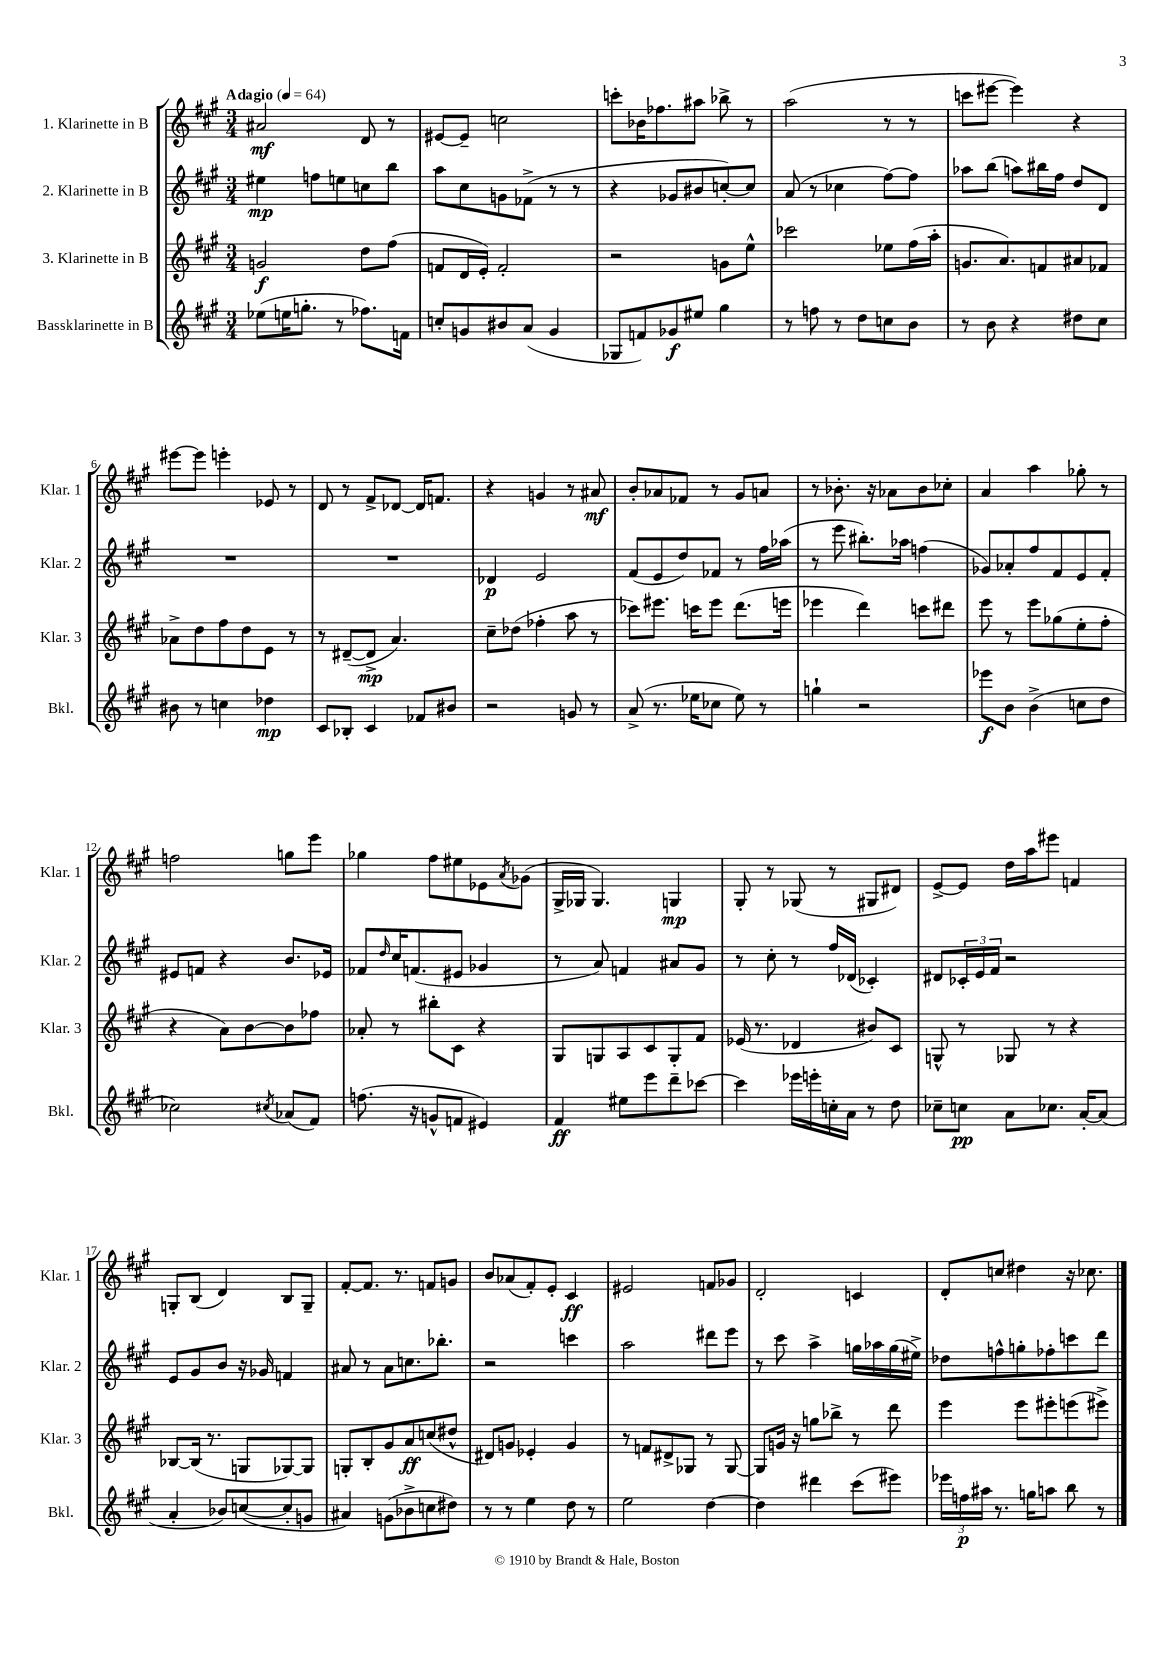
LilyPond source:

<<
\new StaffGroup <<
\new Staff = "s0" \with { instrumentName = "1. Klarinette in B" shortInstrumentName = "Klar. 1" } {
    \clef treble \key a \major \numericTimeSignature \time 3/4 \tempo "Adagio" 4 = 64
    ais'2\mf d'8 r8 |
    eis'8~ eis'8-- c''2 |
    c'''8-. bes'16 fes''8. ais''8 bes''8-> r8 |
    a''2( r8 r8 |
    c'''8 eis'''8~ eis'''4) r4 |
    eis'''8~ eis'''8 e'''4-. ees'8 r8 |
    d'8 r8 fis'8-> des'8~ des'16 f'8. |
    r4 g'4 r8 ais'8\mf |
    b'8-. aes'8 fes'8 r8 gis'8 a'8 |
    r8 bes'8.-. r16 aes'8 bes'8 ces''8-. |
    a'4 a''4 ges''8-. r8 |
    f''2 g''8 e'''8 |
    ges''4 fis''8 eis''8 ees'8 \acciaccatura { a'8 } ges'8( |
    gis16-> ges16 ges4.) g4\mp |
    gis8-. r8 ges8( r8 gis8 dis'8) |
    e'8~-> e'8 d''16 a''16 eis'''8 f'4 |
    g8-. b8( d'4) b8 g8-- |
    fis'8~-. fis'8. r8. f'8 g'8 |
    b'8 aes'8( fis'8-.) e'8-. cis'4\ff |
    eis'2 f'8 ges'8 |
    d'2-. c'4 |
    d'8-. c''8 dis''4 r16 ces''8. \bar "|." |
}
\new Staff = "s1" \with { instrumentName = "2. Klarinette in B" shortInstrumentName = "Klar. 2" } {
    \clef treble \key a \major \numericTimeSignature \time 3/4
    eis''4\mp f''8 e''8 c''8 b''8 |
    a''8 cis''8 g'8 fes'8->( r8 r8 |
    r4 ges'8 bis'8 c''8~-.) c''8 |
    a'8( r8 ces''4 fis''8~) fis''8 |
    aes''8 b''8( a''8) bis''16 fis''16 d''8 d'8 |
    R2. |
    R2. |
    des'4\p e'2 |
    fis'8( e'8 d''8) fes'8 r8 fis''16 aes''16( |
    r8 e'''8 bis''8.-.) aes''16 f''4( |
    ges'8) aes'8-. fis''8 fis'8 e'8 fis'8-. |
    eis'8 f'8 r4 b'8. ees'16 |
    fes'8 \grace { d''16 } cis''16 f'8.( eis'8 ges'4 |
    r8 a'8) f'4 ais'8 gis'8 |
    r8 cis''8-. r8 fis''16 des'16( ces'4-.) |
    dis'8 \tuplet 3/2 { ces'16-. e'16 fis'16 } r2 |
    e'8 gis'8 b'8 r16 ges'16 f'4 |
    ais'8 r8 ais'8 c''8. bes''8.-. |
    r2 c'''4 |
    a''2 dis'''8 e'''8 |
    r8 cis'''8 a''4-> g''16 aes''16 g''16( eis''16->) |
    des''8 f''8-^ g''8-. fes''8-. c'''8 d'''8 \bar "|." |
}
\new Staff = "s2" \with { instrumentName = "3. Klarinette in B" shortInstrumentName = "Klar. 3" } {
    \clef treble \key a \major \numericTimeSignature \time 3/4
    g'2\f d''8 fis''8( |
    f'8 d'16 e'16-.) f'2-. |
    r2 g'8 e''8-^ |
    ces'''2 ees''8 fis''16( a''16-. |
    g'8. a'8.) f'8 ais'8 fes'8 |
    aes'8-> d''8 fis''8 d''8 e'8 r8 |
    r8 dis'8~--( dis'8->\mp a'4.) |
    cis''8-- des''8( fes''4-. a''8 r8 |
    ces'''8) eis'''8. c'''16 eis'''8 d'''8.( e'''16 |
    ees'''4 d'''4) c'''8 dis'''8 |
    e'''8 r8 e'''8 ges''8( e''8-. fis''8-. |
    r4 a'8) b'8~ b'8 fes''8 |
    aes'8-. r8 bis''8-. cis'8 r4 |
    gis8 g8 a8 cis'8 g8-. fis'8 |
    ees'16( r8. des'4 bis'8) cis'8 |
    g8-^ r8 ges8 r8 r4 |
    bes8~ bes16( r8. g8 ges8~) ges8 |
    g8-. b8-. gis'8 a'8\ff c''8( dis''8-^ |
    dis'8) g'8 ees'4-. g'4 |
    r8 f'8 dis'8-> ges8 r8 ges8~ |
    ges8 g'16 r16 g''8 bes''8-> r8 d'''8 |
    e'''4 e'''8 eis'''8-. e'''8( eis'''8->) \bar "|." |
}
\new Staff = "s3" \with { instrumentName = "Bassklarinette in B" shortInstrumentName = "Bkl." } {
    \clef treble \key a \major \numericTimeSignature \time 3/4
    ees''8( e''16 g''8.-. r8 fes''8.) f'16 |
    c''8-. g'8 bis'8 a'8( g'4 |
    ges8 f'8) ges'8\f eis''8 gis''4 |
    r8 f''8 r8 d''8 c''8 b'8 |
    r8 b'8 r4 dis''8 cis''8 |
    bis'8 r8 c''4 des''4\mp |
    cis'8 bes8-. cis'4 fes'8 bis'8 |
    r2 g'8 r8 |
    a'8->( r8. ees''16 ces''8 ees''8) r8 |
    g''4-! r2 |
    ees'''8\f b'8 b'4->( c''8 d''8 |
    ces''2) \acciaccatura { cis''8 } aes'8( fis'8) |
    f''8.( r16 g'8-^ f'8 eis'4) |
    fis'4\ff eis''8 e'''8 d'''8-- ces'''8~ |
    ces'''4 ees'''16 e'''16-. c''16-. a'16 r8 d''8 |
    ces''8-- c''8\pp a'8 ces''8. a'16~-. a'8( |
    a'4-. bes'8) c''8~( c''8-. g'8 |
    ais'4) g'8( bes'8-> c''8 dis''8) |
    r8 r8 e''4 d''8 r8 |
    e''2 d''4~ |
    d''4 dis'''4 cis'''8( eis'''8) |
    \tuplet 3/2 { ees'''16 f''16\p ais''16 } r8. g''16 a''8 b''8 r8 \bar "|." |
}
>>
>>
